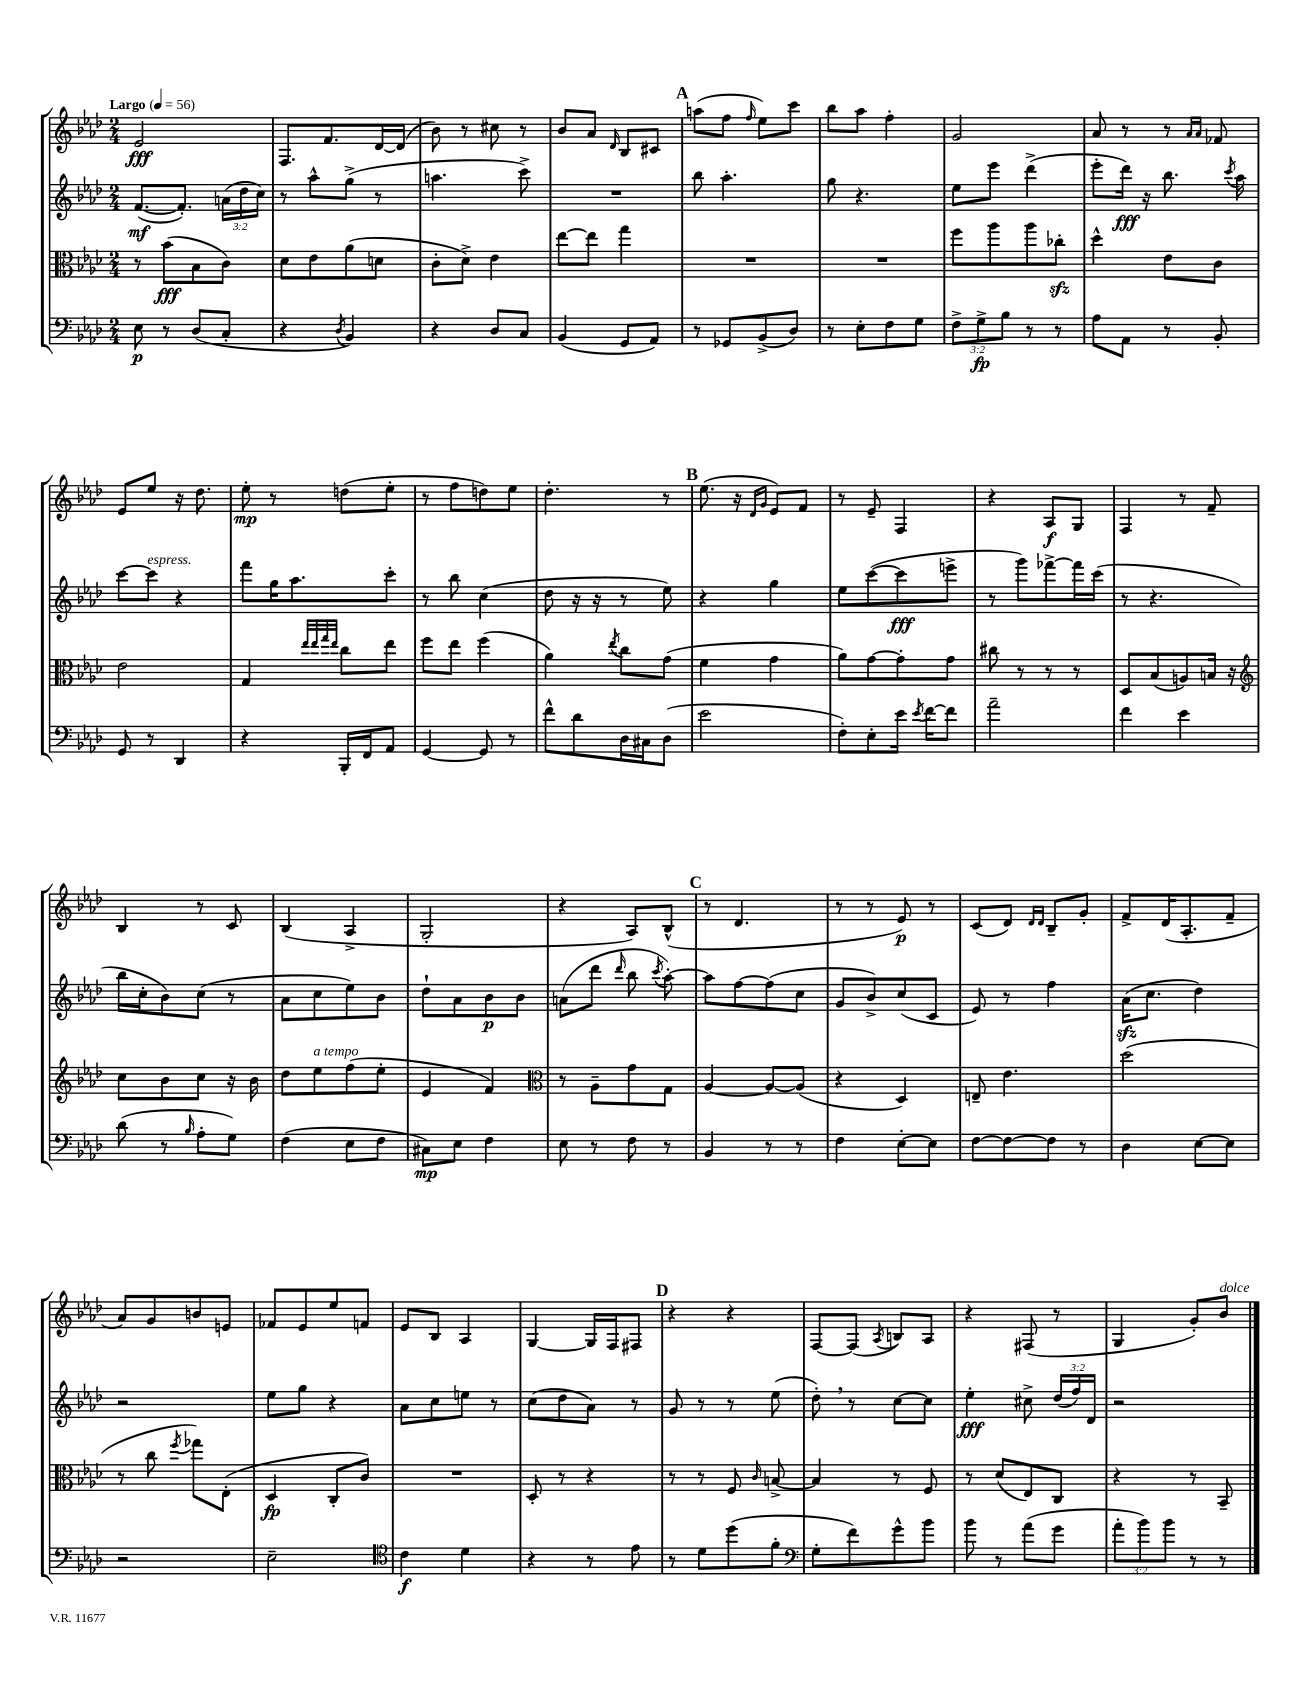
<<
\new StaffGroup <<
\new Staff = "s0" {
    \clef treble \key aes \major \numericTimeSignature \time 2/4 \tempo "Largo" 4 = 56
    \autoBeamOff ees'2\fff |
    f8.[ f'8. des'16~ des'16]( |
    bes'8) r8 cis''8 r8 |
    bes'8[ aes'8] \grace { des'16 } bes8[ cis'8] |
    \mark \markup { \bold "A" } a''8[( f''8] \grace { f''16 } ees''8[) c'''8] |
    bes''8[ aes''8] f''4-. |
    g'2 |
    aes'8 r8 r8 \grace { aes'16[ aes'16] } fes'8 |
    ees'8[ ees''8] r16 des''8. |
    ees''8-.\mp r8 d''8[( ees''8]-. |
    r8 f''8[ d''8) ees''8] |
    des''4.-. r8 |
    \mark \markup { \bold "B" } ees''8.( r16 \grace { des'16[ g'16] } ees'8[) f'8] |
    r8 ees'8-- f4 |
    r4 aes8[\f g8] |
    f4 r8 f'8-- |
    bes4 r8 c'8 |
    bes4( aes4-> |
    g2-. |
    r4 aes8[) bes8]-^( |
    \mark \markup { \bold "C" } r8 des'4. |
    r8 r8 ees'8\p) r8 |
    c'8[( des'8]) \grace { des'16[ des'16] } bes8[-- g'8]-. |
    f'8[-> des'16( aes8.-. f'8]-- |
    aes'8[) g'8 b'8 e'8] |
    fes'8[ ees'8 ees''8 f'8] |
    ees'8[ bes8] aes4 |
    g4~ g16[ f16 fis8] |
    \mark \markup { \bold "D" } r4 r4 |
    f8[~ f8]( \acciaccatura { aes8 } b8[) aes8] |
    r4 fis8( r8 |
    g4 g'8[-.) bes'8]^\markup { \italic "dolce" } \bar "|." |
}
\new Staff = "s1" {
    \clef treble \key aes \major \numericTimeSignature \time 2/4 \override Staff.TupletNumber.text = #tuplet-number::calc-fraction-text
    \autoBeamOff f'8.[~\mf( f'8.]-.) \tuplet 3/2 { a'16[( des''16 c''16]) } |
    r8 aes''8[-^ g''8]->( r8 |
    a''4. c'''8->) |
    R2 |
    \mark \markup { \bold "A" } bes''8 aes''4.-. |
    g''8 r4. |
    ees''8[ ees'''8] des'''4->( |
    ees'''8[-. des'''16]\fff) r16 bes''8. \acciaccatura { c'''8 } aes''16 |
    c'''8[~ c'''8]^\markup { \italic "espress." } r4 |
    f'''8[ g''16 aes''8. c'''8]-. |
    r8 bes''8 c''4( |
    des''8 r16 r16 r8 ees''8) |
    \mark \markup { \bold "B" } r4 g''4 |
    ees''8[ c'''8~( c'''8\fff e'''8]-> |
    r8 g'''8[) fes'''8~-> fes'''16 c'''16]( |
    r8 r4. |
    bes''16[ c''16-. bes'8) c''8]( r8 |
    aes'8[ c''8 ees''8) bes'8] |
    des''8[-! aes'8 bes'8\p bes'8] |
    a'8[( des'''8] \grace { des'''16 } bes''8 \acciaccatura { c'''8 } aes''8~-.) |
    \mark \markup { \bold "C" } aes''8[ f''8~ f''8( c''8] |
    g'8[ bes'8->) c''8( c'8] |
    ees'8) r8 f''4 |
    aes'16[\sfz( c''8.] des''4) |
    r2 |
    ees''8[ g''8] r4 |
    aes'8[ c''8 e''8] r8 |
    c''8[( des''8 aes'8]) r8 |
    \mark \markup { \bold "D" } g'8 r8 r8 ees''8( |
    des''8-.) \breathe r8 c''8[~ c''8] |
    ees''4-.\fff cis''8-> \tuplet 3/2 { des''16[( f''16) des'16] } |
    r2 \bar "|." |
}
\new Staff = "s2" {
    \clef alto \key aes \major \numericTimeSignature \time 2/4
    \autoBeamOff r8 bes'8[\fff( bes8 c'8]) |
    des'8[ ees'8 aes'8( d'8] |
    c'8[-. des'8]->) ees'4 |
    ees''8[~ ees''8] g''4 |
    \mark \markup { \bold "A" } R2 |
    R2 |
    f''8[ aes''8 aes''8 ces''8]-.\sfz |
    des''4-^ ees'8[ c'8] |
    ees'2 |
    g4 \grace { ees''32[ ees''32 g''32 ees''32] } c''8[ ees''8] |
    f''8[ ees''8] f''4( |
    aes'4) \acciaccatura { ees''8 } c''8[ g'8]( |
    \mark \markup { \bold "B" } f'4 g'4 |
    aes'8[) g'8~ g'8-. g'8] |
    cis''8 r8 r8 r8 |
    des8[ bes8( a8) b16] r16 |
    \clef treble c''8[ bes'8 c''8] r16 bes'16 |
    des''8[ ees''8^\markup { \italic "a tempo" } f''8( ees''8]-. |
    ees'4 f'4) |
    \clef alto r8 aes8[-- g'8 g8] |
    \mark \markup { \bold "C" } aes4~ aes8[~ aes8]( |
    r4 des4) |
    e8-- ees'4. |
    des''2( |
    r8 c''8 \acciaccatura { f''8 } ges''8[) ees8]-.( |
    des4\fp c8[-. c'8]) |
    R2 |
    des8-. r8 r4 |
    \mark \markup { \bold "D" } r8 r8 f8 \grace { c'16 } b8~-> |
    b4 r8 f8 |
    r8 des'8[( ees8) c8] |
    r4 r8 bes,8-- \bar "|." |
}
\new Staff = "s3" {
    \clef bass \key aes \major \numericTimeSignature \time 2/4 \override Staff.TupletNumber.text = #tuplet-number::calc-fraction-text
    \autoBeamOff ees8\p r8 des8[( c8]-. |
    r4 \acciaccatura { des8 } bes,4) |
    r4 des8[ c8] |
    bes,4( g,8[ aes,8]) |
    \mark \markup { \bold "A" } r8 ges,8[ bes,8->( des8]) |
    r8 ees8[-. f8 g8] |
    \tuplet 3/2 { f8[-> g8->\fp bes8] } r8 r8 |
    aes8[ aes,8] r8 bes,8-. |
    g,8 r8 des,4 |
    r4 bes,,16[-. f,16 aes,8] |
    g,4~ g,8 r8 |
    f'8[-^ des'8 des16 cis16 des8]( |
    \mark \markup { \bold "B" } ees'2 |
    f8[-.) ees8-. ees'16] \acciaccatura { ees'8 } f'16[~ f'8] |
    aes'2-- |
    f'4 ees'4 |
    des'8( r8 \grace { bes16 } aes8[-. g8]) |
    f4( ees8[ f8] |
    cis8[\mp) ees8] f4 |
    ees8 r8 f8 r8 |
    \mark \markup { \bold "C" } bes,4 r8 r8 |
    f4 ees8[~-. ees8] |
    f8[~ f8~ f8] r8 |
    des4 ees8[~ ees8] |
    r2 |
    ees2-- |
    \clef tenor c'4\f des'4 |
    r4 r8 ees'8 |
    \mark \markup { \bold "D" } r8 des'8[ des''8( f'8]-. |
    \clef bass g8[-. f'8) g'8-^ bes'8] |
    bes'8 r8 aes'8[( g'8] |
    \tuplet 3/2 { aes'8[-. bes'8) bes'8] } r8 r8 \bar "|." |
}
>>
>>
\layout { \context { \Score \remove "Bar_number_engraver" } }
